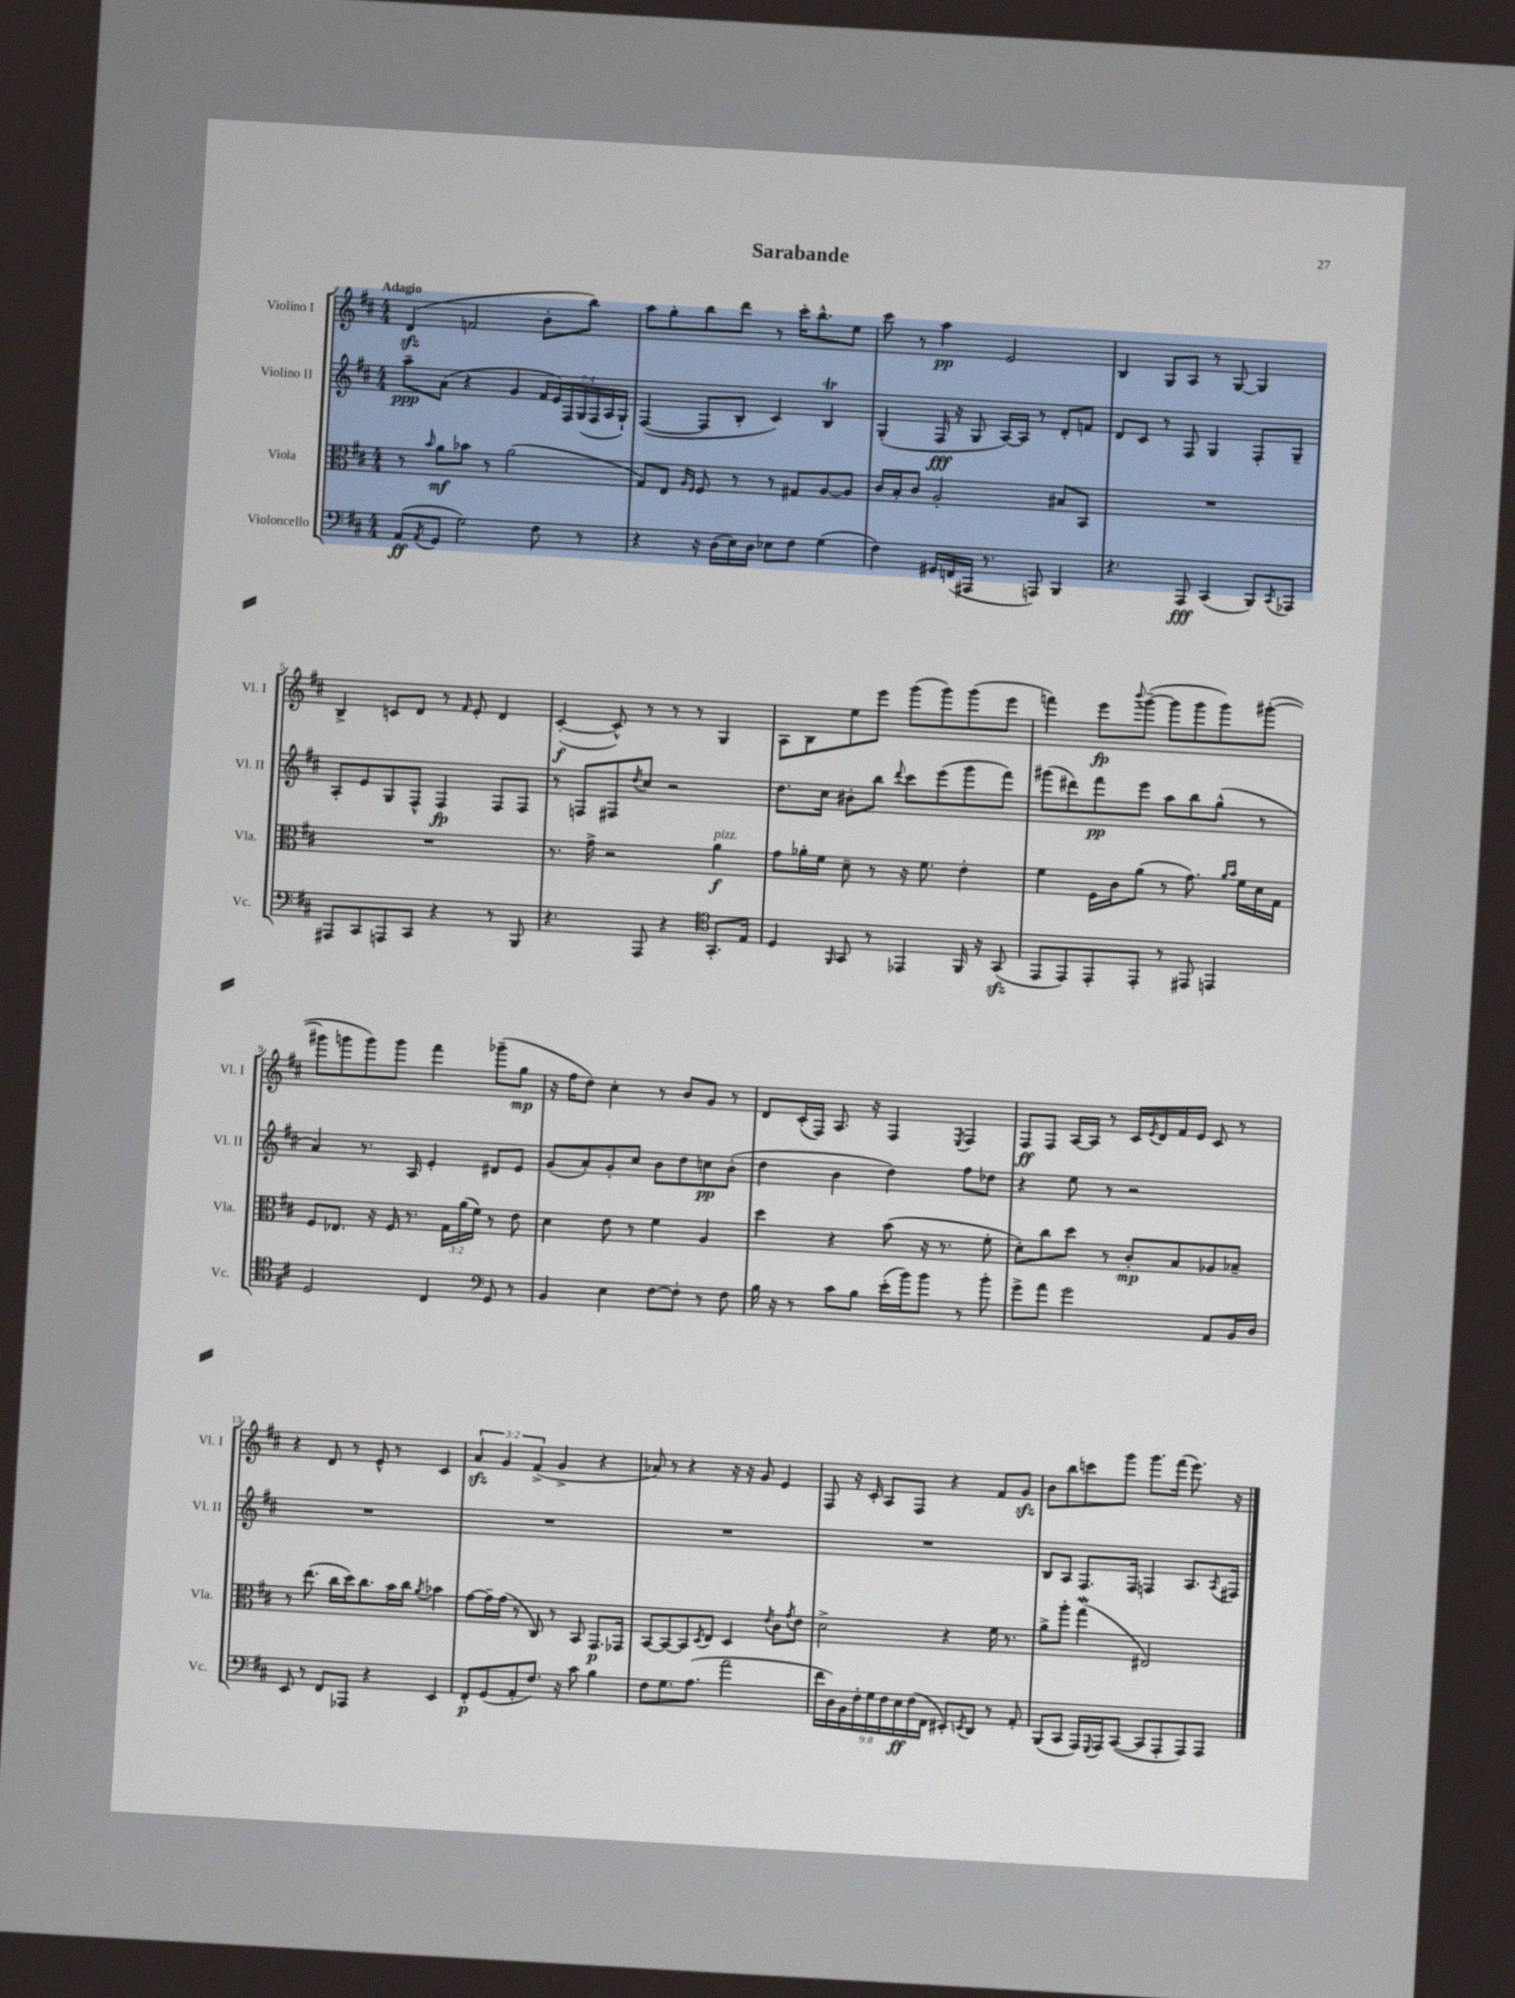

**kern	**dynam	**kern	**dynam	**kern	**dynam	**kern	**dynam
*part4	*part4	*part3	*part3	*part2	*part2	*part1	*part1
*staff4	*staff4	*staff3	*staff3	*staff2	*staff2	*staff1	*staff1
*I"Violoncello	*	*I"Viola	*	*I"Violino II	*	*I"Violino I	*
*I'Vc.	*	*I'Vla.	*	*I'Vl. II	*	*I'Vl. I	*
*clefF4	*	*clefC3	*	*clefG2	*	*clefG2	*
*k[f#c#]	*	*k[f#c#]	*	*k[f#c#]	*	*k[f#c#]	*
*M4/4	*	*M4/4	*	*M4/4	*	*M4/4	*
=1	=1	=1	=1	=1	=1	=1	=1
!	!	!	!	!	!	!LO:TX:a:B:t=Adagio	!
(8AA/L	ff	8r	.	8aa~\L	ppp	(4dzz/	.
8qAA/	.	16qqb/	.	.	.	.	.
8GG/J	.	8a\L	mf	(8a\J	.	.	.
2G\)	.	8b-X\J	.	4r	.	2fn/	.
.	.	8r	.	.	.	.	.
.	.	(2a\	.	4g/	.	.	.
8F#\	.	.	.	28f#/LL	.	8b'\L	.
.	.	.	.	28e/)	.	.	.
.	.	.	.	28F#/	.	.	.
.	.	.	.	(28G/	.	.	.
8r	.	.	.	.	.	8bb\J)	.
.	.	.	.	28F#/	.	.	.
.	.	.	.	28A/	.	.	.
.	.	.	.	28G`/JJ)	.	.	.
=2	=2	=2	=2	=2	=2	=2	=2
4r	.	8G/L)	.	([4F#/	.	8aa\L	.
.	.	8E/J	.	.	.	8gg'\	.
.	.	16qqA/LL	.	.	.	.	.
.	.	16qqF#/JJ	.	.	.	.	.
16r	.	8F#/	.	8F#/L]	.	8bb\	.
(16D\LL	.	.	.	.	.	.	.
16E\)	.	8r	.	8B'/J	.	8ddd\J	.
16D\JJ	.	.	.	.	.	.	.
8E-X\L	.	8r	.	4c#/)	.	8r	.
8F#\J	.	8G#X/L	.	.	.	16ccc#'\KL	.
.	.	.	.	.	.	8.bb^^\	.
(4G\	.	[8A/	.	4BT/	.	.	.
.	.	8A/J]	.	.	.	8ee\J	.
=3	=3	=3	=3	=3	=3	=3	=3
4F#\)	.	16c#/LL	.	(4G'/	.	8ccc#\	.
.	.	16B'/J	.	.	.	.	.
.	.	8c#/J	.	.	.	8r	.
16GG#X/LL	.	2A'/	.	16F#/	fff	4aa\	pp
(16FFn/	.	.	.	16r	.	.	.
16AAA#X/JJ	.	.	.	8G/	.	.	.
8.r	.	.	.	.	.	.	.
.	.	.	.	[16A/LL)	.	2e/	.
.	.	.	.	16A/JJ]	.	.	.
8AAAn/)	.	.	.	8r	.	.	.
4BBB/	.	8B#X/L	.	8d'/L	.	.	.
.	.	8BB/J	.	8fn/J	.	.	.
=4	=4	=4	=4	=4	=4	=4	=4
4.r	.	1r	.	8d/L	.	4B/	.
.	.	.	.	8c#/J	.	.	.
.	.	.	.	8r	.	8G/L	.
8AAA/	fff	.	.	8F#/	.	8A/J	.
(4CC#/	.	.	.	4G/	.	8r	.
.	.	.	.	.	.	[8G/	.
8BBB/L)	.	.	.	8F#'/L	.	4G/]	.
8qCC#/	.	.	.	.	.	.	.
8AAA-X/J	.	.	.	8G~/J	.	.	.
!!LO:LB:g=z
=5	=5	=5	=5	=5	=5	=5	=5
8AAA#X/L	.	1r	.	8A'/L	.	4B^/	.
8CC#/	.	.	.	8e/	.	.	.
8AAAn/	.	.	.	8G/	.	8cn/L	.
8CC#/J	.	.	.	8F#^^/J	.	8d/J	.
4r	.	.	.	4F#/	fp	8r	.
.	.	.	.	.	.	16qqf#/	.
.	.	.	.	.	.	8e'/	.
8r	.	.	.	8F#/L	.	4d/	.
8BBB/	.	.	.	8F#/J	.	.	.
=6	=6	=6	=6	=6	=6	=6	=6
4.r	.	8.r	.	8r	.	([4c#'/	f
.	.	.	.	8Fn/L	.	.	.
.	.	16g^\	.	.	.	.	.
.	.	2r	.	8F#X/	.	8c#^^/])	.
.	.	.	.	8qdd/	.	.	.
8AAA/	.	.	.	8cc#/J	.	8r	.
4r	.	.	.	2r	.	8r	.
.	.	.	.	.	.	8r	.
*clefC4	*	*	*	*	*	*	*
!	!	!LO:TX:a:i:t=pizz.	!	!	!	!	!
8.GG'/L	.	4a\	f	.	.	4G/	.
16E/Jk	.	.	.	.	.	.	.
=7	=7	=7	=7	=7	=7	=7	=7
4D/	.	8g\L	.	8.dd\L	.	8A\L	.
.	.	16a-X'\L	.	.	.	8B\	.
.	.	16f#\JJ	.	16cc#\Jk	.	.	.
16qqFF#/	.	.	.	.	.	.	.
8GG/	.	8d~\	.	8b#X'\L	.	8ee\	.
8r	.	8r	.	8bb\J	.	8eee\J	.
.	.	.	.	8qqddd/	.	.	.
4EE-X/	.	16r	.	8ccc#\L	.	(8ggg\L	.
.	.	8.f#\	.	.	.	.	.
.	.	.	.	(8eee\	.	8ggg\)	.
16FF#/	.	4e'\	.	8ggg\	.	(8ggg\	.
16r	.	.	.	.	.	.	.
(8GGzz/	.	.	.	8fff#\J)	.	8eee\J	.
=8	=8	=8	=8	=8	=8	=8	=8
8EE/L	.	4f#\	.	(8ggg#X\L	.	4fffn\)	.
8EE/)	.	.	.	8ddd#X\)	.	.	.
8EE'/	.	16F#\LL	.	8fff#\	pp	8eee\L	fp
.	.	16c#\J	.	.	.	.	.
.	.	.	.	.	.	8qqbbb/	.
8EE'/J	.	(8a\J	.	8eee\J	.	([8ggg~\J	.
8r	.	8r	.	8aa\L	.	8ggg\L]	.
8EE#X/	.	8.g\)	.	8bb\	.	8ggg\	.
4EEn/	.	.	.	(8gg^^\J	.	8ggg\)	.
.	.	16qqa/LL	.	.	.	.	.
.	.	16qqb/JJ	.	.	.	.	.
.	.	16f#\LL	.	.	.	.	.
.	.	16d\	.	8r	.	([8ggg#X'\J	.
.	.	16G\JJ	.	.	.	.	.
!!LO:LB:g=z
=9	=9	=9	=9	=9	=9	=9	=9
2D/	.	8F#/L	.	4a/)	.	8ggg#X\L]	.
.	.	8.E-X/J	.	.	.	8gggn\	.
.	.	.	.	8.r	.	8ggg\)	.
.	.	16r	.	.	.	.	.
.	.	16F#/	.	.	.	8ggg\J	.
.	.	8.r	.	16A/	.	.	.
4C#/	.	.	.	4e'/	.	4fff#\	.
.	.	24G\LL	.	.	.	.	.
.	.	(24a\	.	.	.	.	.
.	.	24f#\JJ)	.	.	.	.	.
*clefF4	*	*	*	*	*	*	*
8GG/	.	8r	.	8d#X/L	.	(8ggg-X~\L	.
8r	.	8e\	.	8e/J	.	8gg\J	mp
=10	=10	=10	=10	=10	=10	=10	=10
4BB/	.	4d\	.	(8g/L	.	16r	.
.	.	.	.	.	.	16ff#\KL	.
.	.	.	.	8a'/)	.	8dd\J)	.
4E\	.	8e\	.	8g'/	.	4cc#'\	.
.	.	8r	.	8cc#/J	.	.	.
[8F#\L	.	4f#\	.	8b\L	.	8r	.
8F#'\J]	.	.	.	8dd\	.	8b/L	.
8r	.	4A/	.	8ccn\	pp	8g/J	.
8F#\	.	.	.	(8b'\J	.	8r	.
=11	=11	=11	=11	=11	=11	=11	=11
16B\	.	4dd\	.	4dd\	.	8d/L	.
16r	.	.	.	.	.	.	.
8r	.	.	.	.	.	(16c#'/L	.
.	.	.	.	.	.	16F#/JJ)	.
8c#\L	.	4r	.	4b\	.	8.A/	.
8B\J	.	.	.	.	.	.	.
.	.	.	.	.	.	16r	.
(16e'\LL	.	(8b\	.	4dd\)	.	4F#/	.
16b\J)	.	.	.	.	.	.	.
8b\J	.	16r	.	.	.	.	.
.	.	8.r	.	.	.	.	.
.	.	.	.	.	.	8qE/	.
8r	.	.	.	8ff#\L	.	4F#/	.
8b'\	.	8f#'\	.	8dd-X\J	.	.	.
=12	=12	=12	=12	=12	=12	=12	=12
8g^\L	.	8d'\L)	.	4r	.	8F#/L	ff
8a\J	.	8cc#\	.	.	.	8F#/J	.
2g\	.	8dd\J	.	8ee\	.	[16A/LL	.
.	.	.	.	.	.	16A/JJ]	.
.	.	8r	.	8r	.	8r	.
.	.	8c#'/L	mp	2r	.	16c#/LL	.
.	.	.	.	.	.	8qe/	.
.	.	.	.	.	.	16d/	.
.	.	8B/	.	.	.	16f#/	.
.	.	.	.	.	.	16e/JJ	.
8AA/L	.	8A-X/	.	.	.	8c#/	.
16BB/L	.	8B-X~/J	.	.	.	8r	.
16D/JJ	.	.	.	.	.	.	.
!!LO:LB:g=z
=13	=13	=13	=13	=13	=13	=13	=13
8EE/	.	8r	.	1r	.	4r	.
8r	.	(8.ee\	.	.	.	.	.
8FF#/L	.	.	.	.	.	8d/	.
.	.	16cc#\LL	.	.	.	.	.
8AAA-X/J	.	16dd\J)	.	.	.	8r	.
.	.	8.cc#\	.	.	.	.	.
4r	.	.	.	.	.	8e^^/	.
.	.	16b\L	.	.	.	8r	.
.	.	16cc#\JJ	.	.	.	.	.
.	.	8qa/	.	.	.	.	.
4EE/	.	4b-X\	.	.	.	4c#/	.
=14	=14	=14	=14	=14	=14	=14	=14
8FF#'/L	p	[8g\L	.	1r	.	6azz/	.
(8GG/	.	16g~\L]	.	.	.	.	.
.	.	.	.	.	.	6g/	.
.	.	(16g\JJ	.	.	.	.	.
8AA'/	.	8r	.	.	.	.	.
.	.	.	.	.	.	(6f#^/	.
8.F#/J)	.	8C#/)	.	.	.	.	.
.	.	8r	.	.	.	4g^/	.
16r	.	.	.	.	.	.	.
8c#\	.	8BB/	.	.	.	.	.
4B\	.	8.GG/L	p	.	.	4r	.
.	.	16GG-X/Jk	.	.	.	.	.
=15	=15	=15	=15	=15	=15	=15	=15
8F#\L	.	[8BB/L	.	1r	.	8a-X/)	.
8.G\	.	8BB/_	.	.	.	8r	.
.	.	8BB/]	.	.	.	4r	.
(8.A\J	.	.	.	.	.	.	.
.	.	8qD/	.	.	.	.	.
.	.	8E/J	.	.	.	.	.
2a\	.	4D/	.	.	.	16r	.
.	.	.	.	.	.	16r	.
.	.	.	.	.	.	8g/	.
.	.	8qe/	.	.	.	.	.
.	.	8c#\L	.	.	.	4e/	.
.	.	8qg/	.	.	.	.	.
.	.	8e\J	.	.	.	.	.
=16	=16	=16	=16	=16	=16	=16	=16
18f#\LL	.	2d^\	.	1r	.	8F#/	.
18D\)	.	.	.	.	.	.	.
18BB\	.	.	.	.	.	.	.
.	.	.	.	.	.	16r	.
18F#'\	.	.	.	.	.	.	.
.	.	.	.	.	.	16c#'/	.
18G\	.	.	.	.	.	.	.
.	.	.	.	.	.	8A/L	.
18F#\	.	.	.	.	.	.	.
18E\	ff	.	.	.	.	.	.
.	.	.	.	.	.	8F#/J	.
(18F#\	.	.	.	.	.	.	.
18FF#\JJ	.	.	.	.	.	.	.
8EE#X'/L)	.	4r	.	.	.	4r	.
8qEEn/	.	.	.	.	.	.	.
8DD/J	.	.	.	.	.	.	.
8r	.	16f#\	.	.	.	8f#/L	.
.	.	8.r	.	.	.	.	.
8AA'/	.	.	.	.	.	8gzz/J	.
=17	=17	=17	=17	=17	=17	=17	=17
(8BBB/L	.	8a^\L	.	8B/L	.	8b\L	.
8CC#/J	.	8aa'\J	.	8A/J	.	8bb\	.
16AAA/LL)	.	(4ggw\	.	8.F#/L	.	8cccn\	.
8qqGGG/	.	.	.	.	.	.	.
16AAA/J	.	.	.	.	.	.	.
([8CC#/J	.	.	.	.	.	8ggg\J	.
.	.	.	.	16F#/Jk	.	.	.
8CC#/L]	.	2E#X/)	.	4Fn/	.	8.ggg\L	.
8AAA'/	.	.	.	.	.	.	.
.	.	.	.	.	.	(16fff#\Jk	.
8AAA/)	.	.	.	8.A/L	.	8.eee\)	.
8AAA/J	.	.	.	.	.	.	.
.	.	.	.	8qA/	.	.	.
.	.	.	.	16F#X/Jk	.	16r	.
==	==	==	==	==	==	==	==
*-	*-	*-	*-	*-	*-	*-	*-
